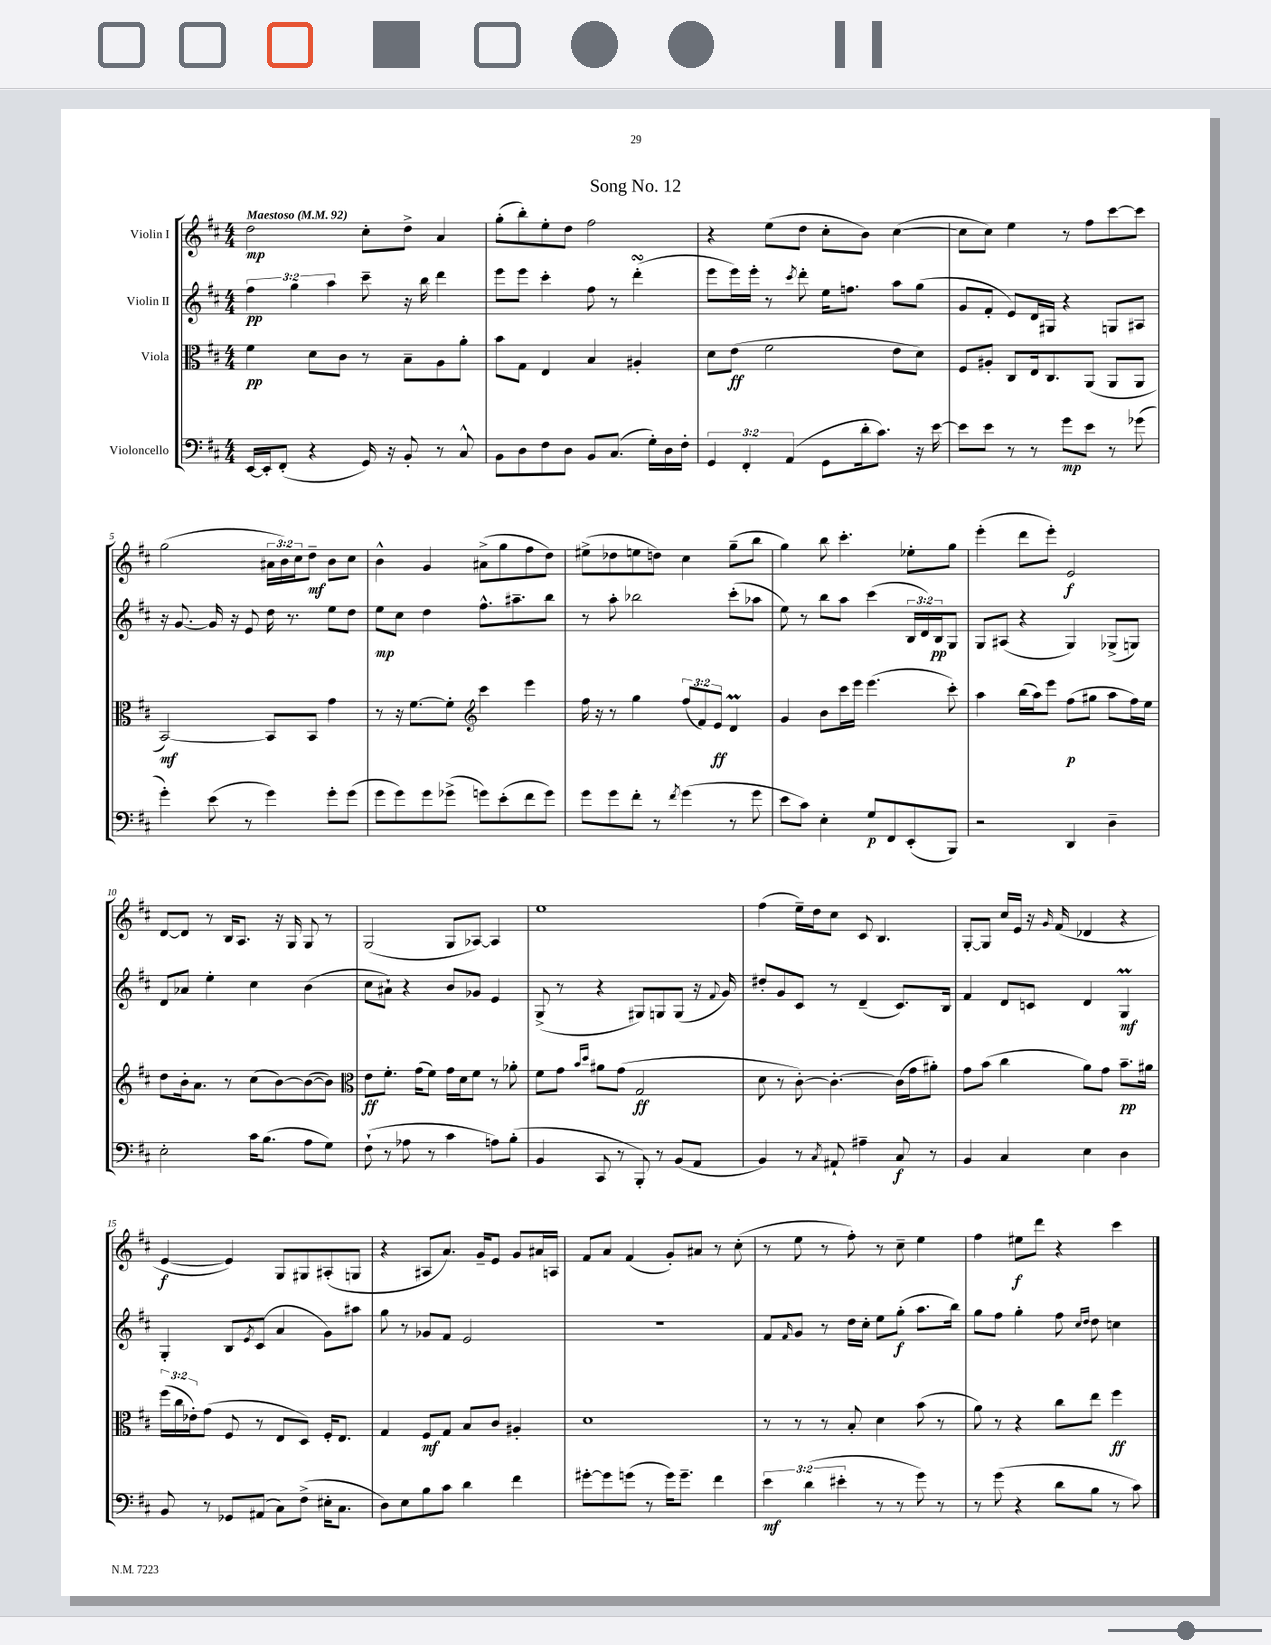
\header { title = "Song No. 12" }
<<
\new StaffGroup <<
\new Staff = "s0" \with { instrumentName = "Violin I" } {
    \clef treble \key d \major \numericTimeSignature \time 4/4 \override Staff.TupletNumber.text = #tuplet-number::calc-fraction-text \tempo "Maestoso" 4 = 92
    d''2\mp cis''8-. d''8-> a'4 |
    g''8-.( b''8-.) e''8-. d''8 fis''2 |
    r4 e''8( d''8 cis''8-. b'8) cis''4~( |
    cis''8 cis''8) e''4 r8 fis''8 cis'''8~ cis'''8 |
    g''2( \tuplet 3/2 { ais'16 b'16) cis''16 } d''8--\mf b'8 cis''8 |
    b'4-^ g'4 ais'8->( g''8 fis''8 d''8) |
    eis''8->( des''8 e''8 d''8) cis''4 g''8--( b''8 |
    g''4) b''8 cis'''4.-. ees''8-. g''8 |
    e'''4-.( d'''8 e'''8-.) e'2\f |
    d'8~ d'8 r8 b16 a8. r16 g16 g8 r8 |
    g2( g8 aes8~) aes4 |
    e''1 |
    fis''4( e''16--) d''16 cis''8 cis'8 b4. |
    g8~-. g8 cis''16 e'16 r16 \grace { g'16 } fis'16( des'4 r4 |
    e'4~\f e'4) g8 gis8 ais8-.( g8 |
    r4 ais8 a'8.) g'16-- e'8 g'8 ais'16 a16 |
    fis'8 a'8 fis'4( g'8-.) ais'8 r8 cis''8-.( |
    r8 e''8 r8 fis''8-.) r8 cis''8-- e''4 |
    fis''4 eis''8\f d'''8 r4 cis'''4 \bar "|." |
}
\new Staff = "s1" \with { instrumentName = "Violin II" } {
    \clef treble \key d \major \numericTimeSignature \time 4/4 \override Staff.TupletNumber.text = #tuplet-number::calc-fraction-text
    \tuplet 3/2 { fis''4\pp g''4 a''4 } cis'''8-- r16 b''16 d'''4 |
    e'''8 e'''8 cis'''4-. fis''8 r8 d'''4-.\turn( |
    e'''8 e'''16) e'''16-. r8 \acciaccatura { cis'''8 } d'''8-. e''16 f''8. a''8 g''8( |
    g'8 fis'8-. e'8) d'16 gis16 r4 g8 ais8 |
    r16 g'8.~ g'16 r16 e'8 d''16 r8. e''8 d''8 |
    e''8\mp cis''8 d''4 fis''8.-^ ais''8.-- b''8 |
    r8 a''8-. bes''2 cis'''8-.( aes''8 |
    e''8) r8 b''8 a''8 cis'''4( \tuplet 3/2 { b16 d'16) b16\pp } g8 |
    g8 ais8( r4 g4) ges8->( g8) |
    d'8 aes'8 e''4-. cis''4 b'4( |
    cis''8 ais'8-!) r4 b'8 ges'8 e'4 |
    g8->( r8 r4 gis8) g8 g8( r16 \appoggiatura { fis'8 } g'16) |
    dis''8-. g'8 cis'8 r8 d'4--( cis'8.) b16 |
    fis'4 d'8 c'8 d'4 g4\prall\mf |
    g4-. b8 \acciaccatura { e'8 } cis'8( a'4 g'8) ais''8 |
    g''8 r8 ges'8 fis'8 e'2 |
    R1 |
    fis'8 \grace { fis'16 } g'8 r8 d''16 cis''16-. e''8 g''8-.\f( a''8. b''16) |
    g''8 fis''8 g''4-. fis''8 \grace { cis''16 d''16 } d''8 c''4 \bar "|." |
}
\new Staff = "s2" \with { instrumentName = "Viola" } {
    \clef alto \key d \major \numericTimeSignature \time 4/4 \override Staff.TupletNumber.text = #tuplet-number::calc-fraction-text
    fis'4\pp d'8 cis'8 r8 b8-- a8 a'8-. |
    b'8 g8 e4 b4 ais4-. |
    d'8 e'8\ff( fis'2 e'8 d'8) |
    fis8 ais8-. cis8 e16 cis8. a,8( a,8 a,8 |
    b,2~\mf) b,8 b,8 g'4 |
    r8 r16 fis'8.~ fis'8-. \clef treble cis'''4 e'''4 |
    fis''16 r16 r8 g''4 \tuplet 3/2 { fis''8( fis'8) e'8\ff } d'4\prall |
    g'4 b'8 cis'''16 e'''16 e'''4.( cis'''8-.) |
    a''4 b''16( a''16) e'''8 fis''8\p( gis''8 a''8 fis''16) e''16 |
    d''8 b'16-. a'8. r8 cis''8( b'8~) b'8~( b'8) |
    \clef alto e'8\ff fis'8.-. g'16( fis'8) g'16 d'16 fis'8 r8 aes'8-. |
    fis'8 g'8 \grace { b'16 d''16 } ais'8 g'8( g2\ff |
    d'8 r8 cis'8~-.) cis'4.~-. cis'16( g'16 ais'8-.) |
    g'8 b'8( cis''4 a'8) g'8 b'8.--\pp ais'16 |
    \tuplet 3/2 { fis''16( cis''16 ees'16-.) } g'8( fis8 r8 e8 d8) fis16-. e8. |
    g4 fis8\mf g8 b8 cis'8 ais4-. |
    d'1 |
    r8 r8 r8 b8-. d'4 b'8( r8 |
    a'8) r8 r4 cis''8 e''8 fis''4\ff \bar "|." |
}
\new Staff = "s3" \with { instrumentName = "Violoncello" } {
    \clef bass \key d \major \numericTimeSignature \time 4/4 \override Staff.TupletNumber.text = #tuplet-number::calc-fraction-text
    e,16~ e,16-. fis,8-.( r4 g,16) r16 b,8-. r8 cis8-^ |
    b,8 d8 fis8 d8 b,8 cis8.( g16-.) d16 fis16-. |
    \tuplet 3/2 { g,4 fis,4-. a,4( } g,8 d'16-. cis'8.) r16 e'16~ |
    e'8 e'8 r8 r8 g'8\mp e'8 r8 ges'8( |
    g'4-.) e'8( r8 g'4) g'8-. g'8( |
    g'8 g'8) g'8 ges'8->( g'8) e'8-.( fis'8 g'8) |
    g'8 g'8 fis'8-. r8 \acciaccatura { fis'8 } g'4( r8 g'8 |
    e'8 cis'8) e4-. g8\p fis,8 e,8-.( b,,8) |
    r2 d,4 d4-- |
    e2-. cis'16 b8.( a8 g8) |
    fis8-!( r8 aes8 r8 cis'4 a8) b8-.( |
    b,4 cis,8 r8 b,,8-.) r8 b,8( a,8 |
    b,4) r8 \acciaccatura { cis8 } ais,8-! ais4-- cis8\f r8 |
    b,4 cis4 e4 d4 |
    b,8 r8 ges,8 ais,8( cis8) fis8->( eis16-. cis8. |
    d8) e8 b8 cis'8 d'4 fis'4 |
    gis'8~-. gis'8 g'8( r8 g'16) g'8.-- fis'4 |
    \tuplet 3/2 { e'4\mf d'4( eis'4-. } r8 r8 g'8) r8 |
    r8 g'8( r4 d'8 b8 r8 cis'8) \bar "|." |
}
>>
>>
